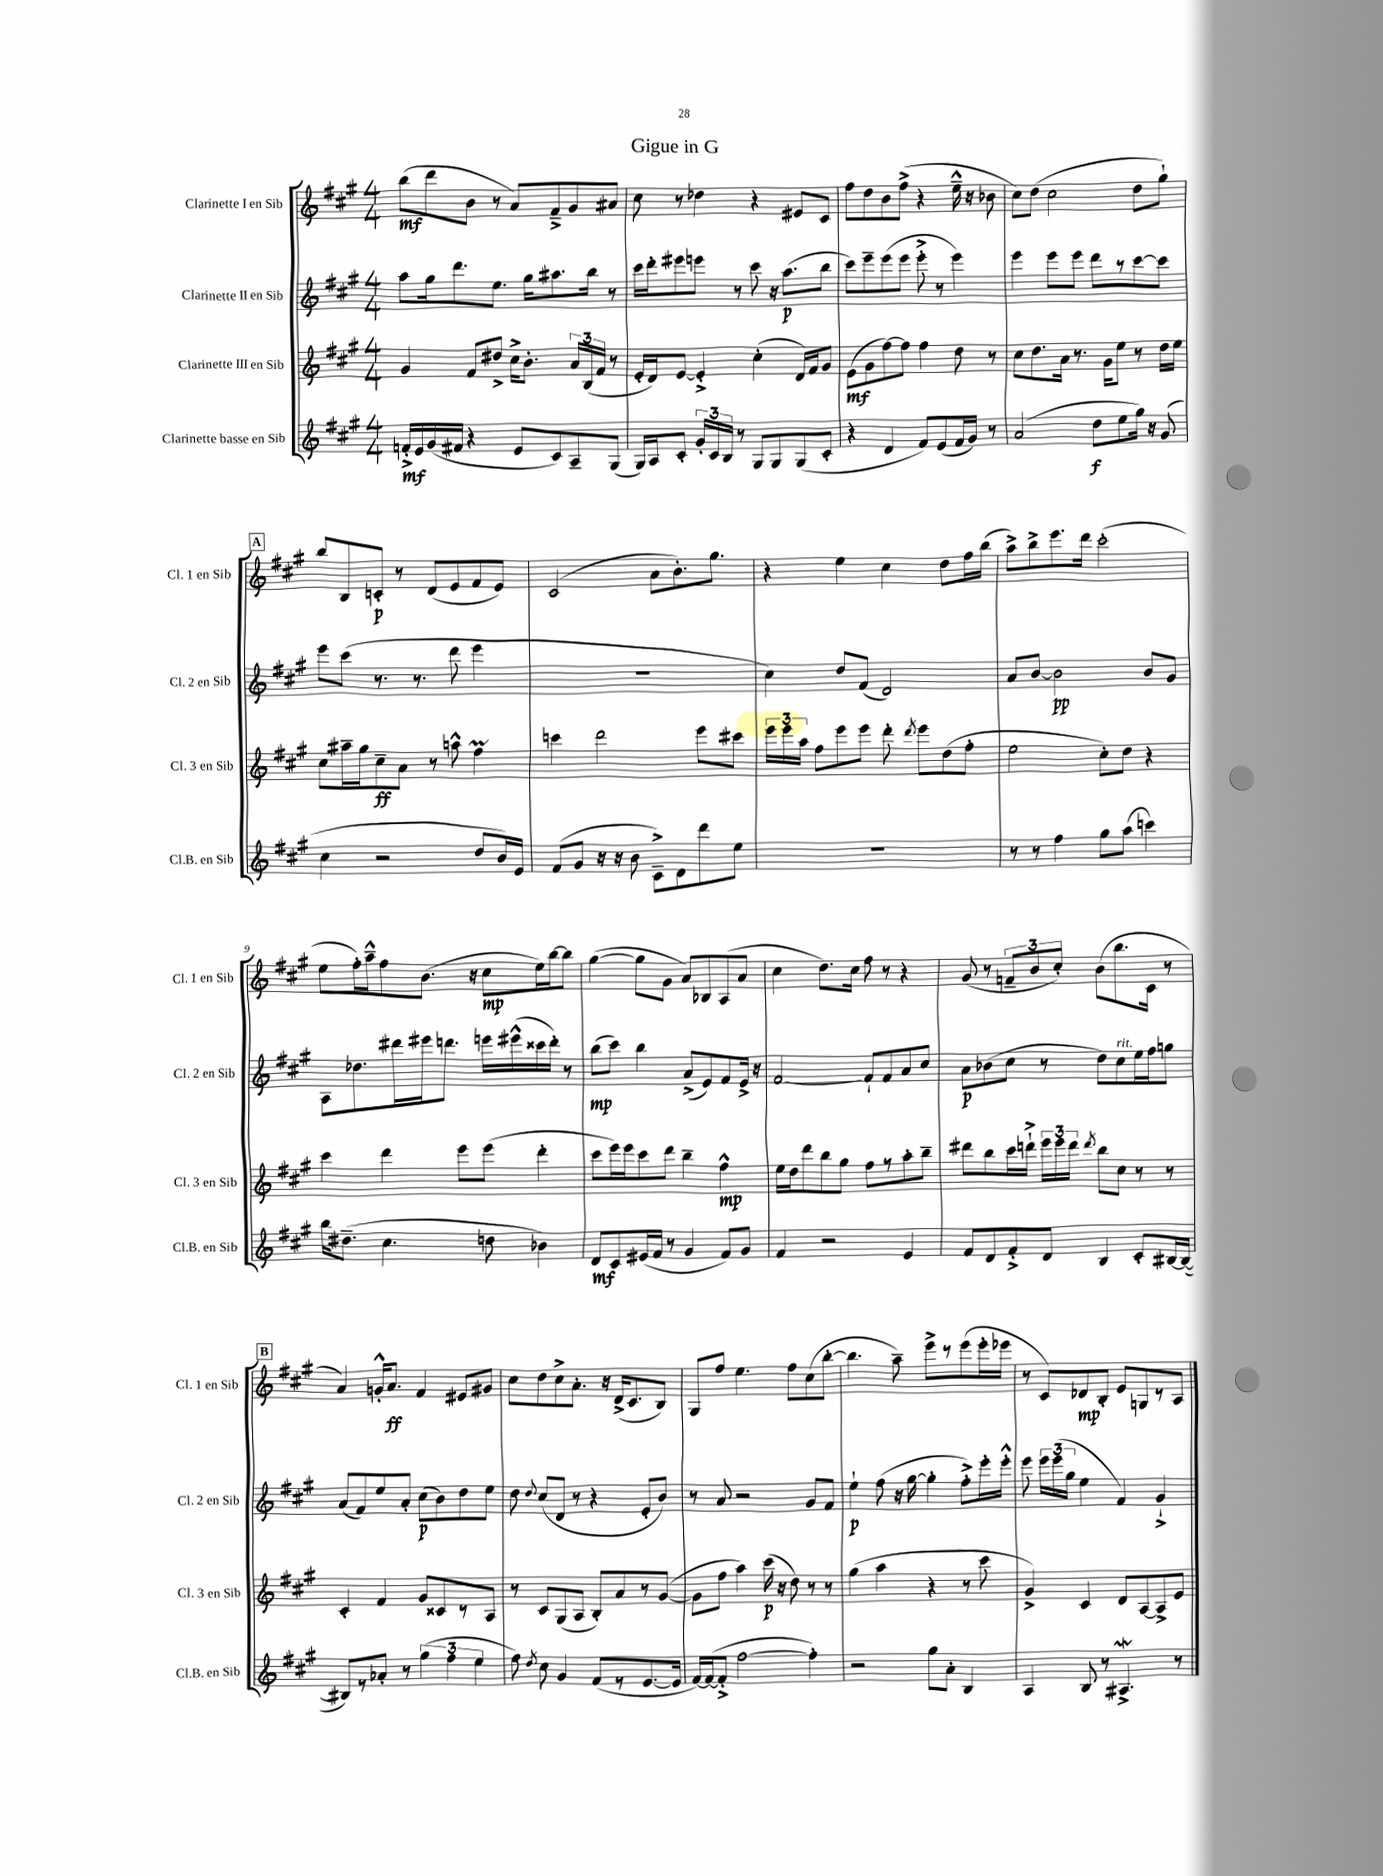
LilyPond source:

\header { title = "Gigue in G" }
<<
\new StaffGroup <<
\new Staff = "s0" \with { instrumentName = "Clarinette I en Sib" shortInstrumentName = "Cl. 1 en Sib" } {
    \clef treble \key a \major \numericTimeSignature \time 4/4
    \autoBeamOff b''8[\mf( d'''8 b'8] r8 a'8[) fis'8---> gis'8 ais'8] |
    cis''8 r8 des''4 r4 eis'8[ cis'8] |
    fis''8[ d''8 b'8 fis''8]->( r4 e''16---^ r16 bes'8 |
    cis''8[) d''8]( cis''2 d''8[ gis''8]-!) |
    \mark \markup { \box "A" } b''8[ b8 c'8]-.\p r8 d'8[( e'8 fis'8 e'8]) |
    cis'2( a'8[ b'8.-.) gis''8.] |
    r4 e''4 cis''4 d''8[ fis''16 b''16]( |
    a''8[->) b''8-> e'''8. d'''16] cis'''2-.( |
    e''8[ fis''16-.) a''16---^ fis''8 b'8.]( r16 cis''8[\mp e''16) b''16~ b''8] |
    gis''4~( gis''8[ gis'8] a'8[) bes8 a8( a'8] |
    cis''4 d''8.[) cis''16] fis''8 r8 r4 |
    gis'8( r8 \tuplet 3/2 { f'8[-- b'8 cis''8]-.) } b'8[( b''8. cis'16] r8 |
    \mark \markup { \box "B" } a'4) g'16[-.-^ a'8.]\ff fis'4 eis'8[ gis'8] |
    cis''8[ d''8 cis''8-> a'8.]-. r16 d'16[->( cis'8. b8]) |
    gis8[ fis''8] e''4. fis''8[ cis''8( b''8]~-. |
    b''4. a''8--) e'''8[-> r8 e'''8( e'''16-. ees'''16] |
    r8 cis'8[) des'8\mp b8]-. e'8[ g8 r8 a8] \bar "|." |
}
\new Staff = "s1" \with { instrumentName = "Clarinette II en Sib" shortInstrumentName = "Cl. 2 en Sib" } {
    \clef treble \key a \major \numericTimeSignature \time 4/4
    \autoBeamOff a''8[ gis''16 d'''8. e''8.] gis''16[ ais''8. b''16] r8 |
    cis'''16[ d'''16-. eis'''8 e'''8] r8 cis'''8 r16 a''8.[\p( b''8] |
    cis'''8[) e'''8-- e'''8( e'''8] e'''8-.-> r8 e'''4) |
    e'''4 e'''8[ e'''8] d'''8[ r8 cis'''8~ cis'''8] |
    \mark \markup { \box "A" } e'''8[ cis'''8]( r8. r8. d'''8 e'''4 |
    R1 |
    cis''4) d''8[ fis'8]( d'2) |
    a'8[ b'8]~ b'2\pp b'8[ gis'8] |
    a8[ des''8. dis'''16 eis'''16 d'''8.] e'''16[ eis'''16-^( cisis'''16 d'''16]-.) r8 |
    b''8[\mp( cis'''8]) b''4 a'8[->( e'8) fis'8 e'16]-> r16 |
    fis'2~ fis'8[-! fis'8 a'8 cis''8] |
    a'8[\p bes'8( cis''8] r8 d''8[) cis''8^\markup { \italic "rit." } e''16 fis''16 g''8] |
    \mark \markup { \box "B" } a'8[( fis'8) e''8 a'8]-. cis''8[\p( b'8) d''8 e''8] |
    d''8 \appoggiatura { d''8 } cis''8[( d'8] r8 r4 e'8[-. b'8]) |
    r8 a'8 r2 gis'8[ fis'8] |
    e''4-!\p fis''8( r16 gis''16~ gis''4-. fis''8[-.->) e'''16-. e'''16]-.-^ |
    e'''8 \tuplet 3/2 { e'''16[ e'''16( gis''16] } e''4 fis'4) gis'4-!-> \bar "|." |
}
\new Staff = "s2" \with { instrumentName = "Clarinette III en Sib" shortInstrumentName = "Cl. 3 en Sib" } {
    \clef treble \key a \major \numericTimeSignature \time 4/4
    \autoBeamOff gis'4 fis'8[ dis''8]-> cis''16[-> b'8.]-. \tuplet 3/2 { a'16[ b16( fis'16] } r8 |
    e'16[-. d'16) e'8]~ e'4-.-> cis''4-.( d'16[) fis'16 gis'8] |
    e'8[\mf( gis'8 fis''8~) fis''8] fis''4 d''8 r8 |
    cis''8[ d''8. a'16] r8. gis'16[ e''8] r8 d''16[ e''16] |
    \mark \markup { \box "A" } cis''8[ ais''16-- gis''16 cis''8--\ff a'8] r8 a''8-^ fis''4\prall |
    c'''4 d'''2 e'''8[ cis'''8] |
    \tuplet 3/2 { e'''16[ e'''16 a''16] } fis''8[ e'''8 e'''8] d'''8-. \acciaccatura { d'''8 } e'''8[ d''8( fis''8]-. |
    e''2 cis''8[-.) d''8] r4 |
    cis'''4 d'''4 e'''8[ e'''8]( d'''4-. |
    cis'''8[ e'''16) e'''16 cis'''8 d'''8] b''4-- fis''4-^\mp |
    e''16[ d''16 d'''8 b''8 gis''8] fis''8[ r8 a''8-. b''8]-- |
    dis'''8[ b''8 cis'''16 d'''16]-!-> \tuplet 3/2 { e'''16[ e'''16 d'''16] } \acciaccatura { d'''8 } b''8[ cis''8] r8 r8 |
    \mark \markup { \box "B" } cis'4-. fis'4 gis'8[ cisis'8 r8 a8] |
    r8 cis'8[ gis8( a8] b8[-.) a'8 r8 gis'8]~( |
    gis'8[ fis''8] a''4) cis'''16\p( r16 d''8) r8 r8 |
    gis''4( a''4 r4 r8 cis'''8 |
    gis'4->) cis'4 d'8[ a8~ a8-> e'8] \bar "|." |
}
\new Staff = "s3" \with { instrumentName = "Clarinette basse en Sib" shortInstrumentName = "Cl.B. en Sib" } {
    \clef treble \key a \major \numericTimeSignature \time 4/4
    \autoBeamOff f'16[-.->\mf e'16 gis'16( fis'16] r4 e'8[ cis'8) a8-- gis8]( |
    gis16[) a16 cis'8]-. \tuplet 3/2 { gis'16[-. cis'16 b16] } r8 gis8[ gis8 gis8( cis'8]-. |
    r4 d'4 fis'8[) e'8( fis'16 gis'16]) r8 |
    a'2( d''8[\f e''8 gis''16]) r16 gis'8( |
    \mark \markup { \box "A" } cis''4 r2 d''8[ b'16) e'16] |
    fis'8[( gis'8] r16 r16 b'8 cis'8[--->) d'8 d'''8 e''8] |
    R1 |
    r8 r8 fis''4 gis''8[ a''8]( c'''4) |
    b''16[ dis''8.]--( cis''4. d''8 bes'4) |
    d'8[\mf cis'8 eis'16( fis'16] r8 gis'4 fis'8[) gis'8] |
    fis'4 r2 e'4 |
    fis'8[ d'8 fis'8-.-> d'8] b4 cis'8[-. bis16~ bis16]~( |
    \mark \markup { \box "B" } bis8[) r8 aes'8]-. r8 \tuplet 3/2 { gis''4( fis''4 e''4 } |
    fis''8) \acciaccatura { d''8 } cis''8 gis'4 fis'8[( r8 e'8.~ e'16] |
    fis'16[~) fis'16~( fis'8]-.-> fis''2~ fis''4-.) |
    r2 gis''8[ a'8]-. b4 |
    a4 b8 r8 ais4.->\mordent r8 \bar "|." |
}
>>
>>
